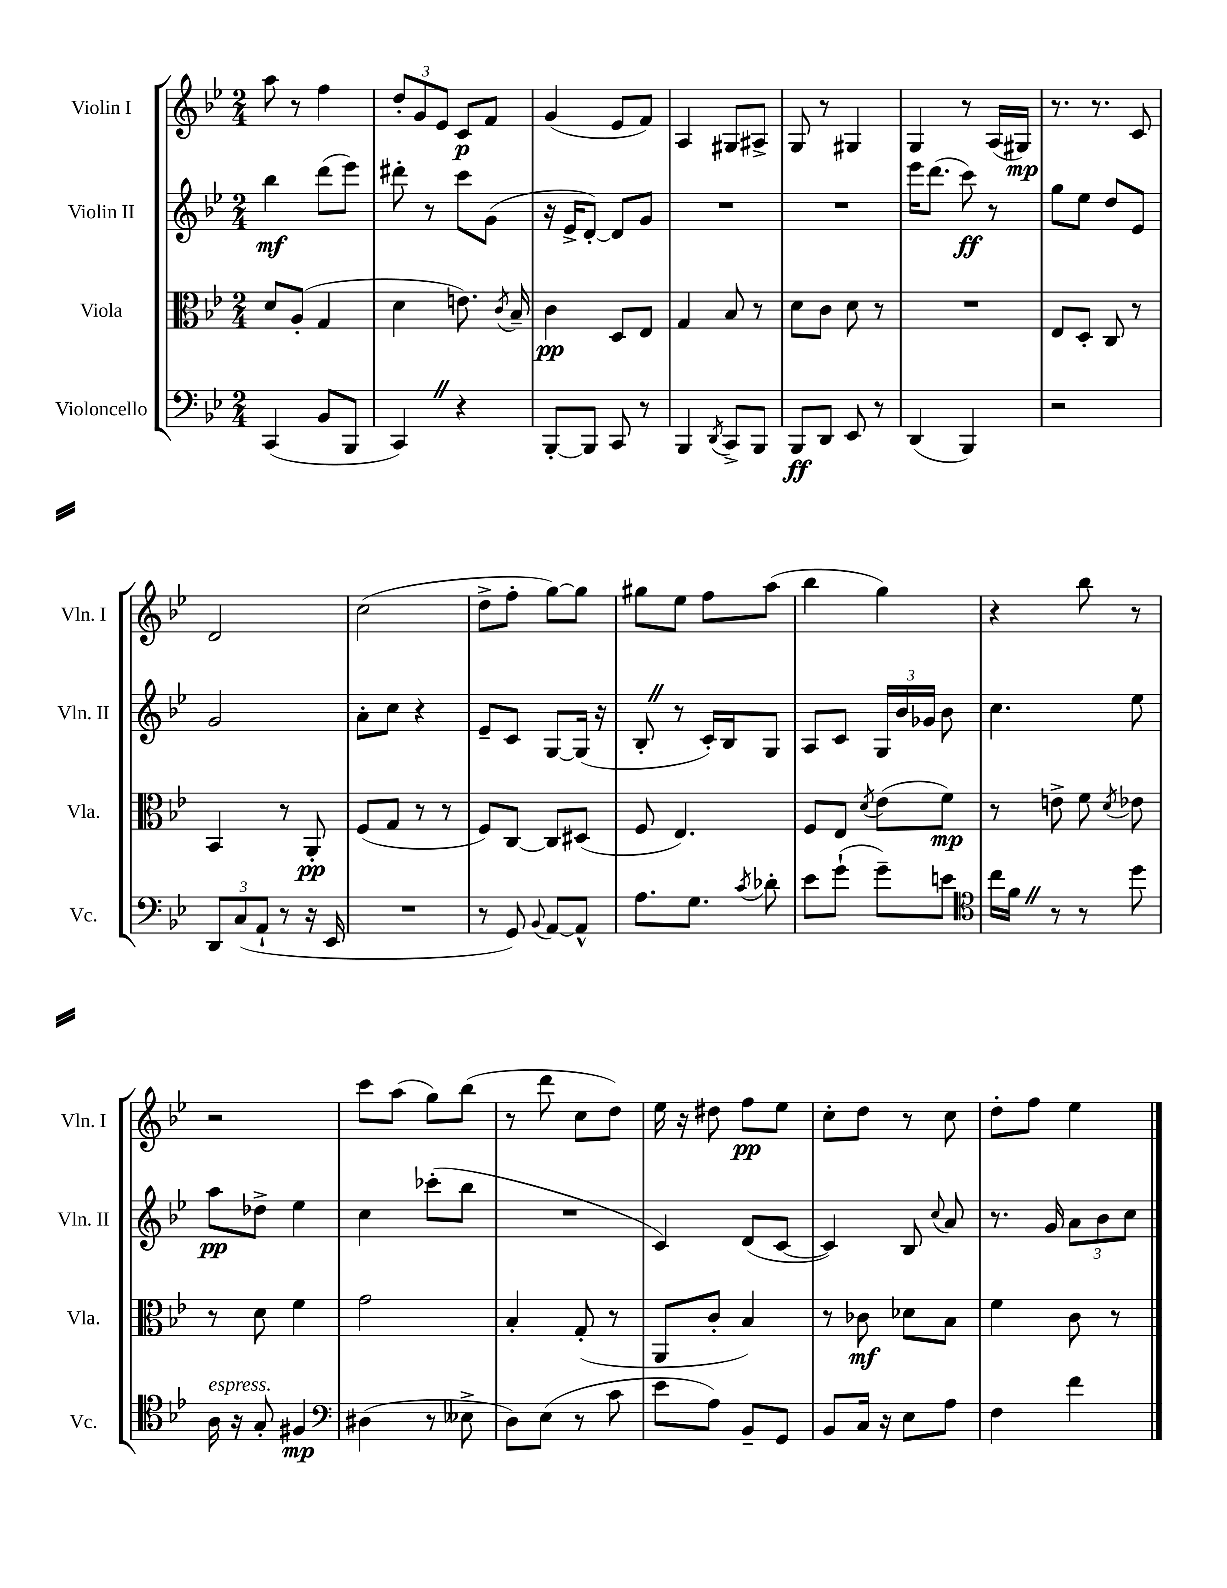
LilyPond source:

<<
\new StaffGroup <<
\new Staff = "s0" \with { instrumentName = "Violin I" shortInstrumentName = "Vln. I" } {
    \clef treble \key bes \major \numericTimeSignature \time 2/4
    \autoBeamOff a''8 r8 f''4 |
    \tuplet 3/2 { d''8[-. g'8 ees'8] } c'8[\p f'8] |
    g'4( ees'8[ f'8]) |
    a4 gis8[ ais8]-> |
    g8 r8 gis4 |
    g4 r8 a16[( gis16]\mp) |
    r8. r8. c'8 |
    d'2 |
    c''2( |
    d''8[-> f''8]-. g''8[~) g''8] |
    gis''8[ ees''8] f''8[ a''8]( |
    bes''4 g''4) |
    r4 bes''8 r8 |
    r2 |
    c'''8[ a''8]( g''8[) bes''8]( |
    r8 d'''8 c''8[ d''8]) |
    ees''16 r16 dis''8 f''8[\pp ees''8] |
    c''8[-. d''8] r8 c''8 |
    d''8[-. f''8] ees''4 \bar "|." |
}
\new Staff = "s1" \with { instrumentName = "Violin II" shortInstrumentName = "Vln. II" } {
    \clef treble \key bes \major \numericTimeSignature \time 2/4
    \autoBeamOff bes''4\mf d'''8[( ees'''8]) |
    dis'''8-. r8 c'''8[ g'8]( |
    r16 ees'16[-> d'8]~-.) d'8[ g'8] |
    R2 |
    R2 |
    ees'''16[ d'''8.]( c'''8\ff) r8 |
    g''8[ ees''8] d''8[ ees'8] |
    g'2 |
    a'8[-. c''8] r4 |
    ees'8[-- c'8] g8[~ g16]( r16 |
    bes8-. \once \override BreathingSign.text = \markup { \musicglyph "scripts.caesura.straight" } \breathe r8 c'16[-.) bes16 g8] |
    a8[ c'8] \tuplet 3/2 { g16[ bes'16 ges'16] } bes'8 |
    c''4. ees''8 |
    a''8[\pp des''8]-> ees''4 |
    c''4 ces'''8[-.( bes''8] |
    R2 |
    c'4) d'8[( c'8]~ |
    c'4) bes8 \appoggiatura { c''8 } a'8 |
    r8. g'16 \tuplet 3/2 { a'8[ bes'8 c''8] } \bar "|." |
}
\new Staff = "s2" \with { instrumentName = "Viola" shortInstrumentName = "Vla." } {
    \clef alto \key bes \major \numericTimeSignature \time 2/4
    \autoBeamOff d'8[ a8]-.( g4 |
    d'4 e'8.) \acciaccatura { c'8 } bes16-- |
    c'4\pp d8[ ees8] |
    g4 bes8 r8 |
    d'8[ c'8] d'8 r8 |
    R2 |
    ees8[ d8]-. c8 r8 |
    bes,4 r8 a,8-.\pp |
    f8[( g8] r8 r8 |
    f8[) c8]~ c8[ dis8]( |
    f8 ees4.) |
    f8[ ees8] \acciaccatura { d'8 } ees'8[( f'8]\mp) |
    r8 e'8-> f'8 \acciaccatura { d'8 } ees'8 |
    r8 d'8 f'4 |
    g'2 |
    bes4-. g8-.( r8 |
    a,8[ c'8]-. bes4) |
    r8 ces'8\mf des'8[ bes8] |
    f'4 c'8 r8 \bar "|." |
}
\new Staff = "s3" \with { instrumentName = "Violoncello" shortInstrumentName = "Vc." } {
    \clef bass \key bes \major \numericTimeSignature \time 2/4
    \autoBeamOff c,4( bes,8[ bes,,8] |
    c,4) \once \override BreathingSign.text = \markup { \musicglyph "scripts.caesura.straight" } \breathe r4 |
    bes,,8[~-. bes,,8] c,8 r8 |
    bes,,4 \acciaccatura { d,8 } c,8[-> bes,,8] |
    bes,,8[\ff d,8] ees,8 r8 |
    d,4( bes,,4) |
    r2 |
    \tuplet 3/2 { d,8[ c8( a,8]-! } r8 r16 ees,16 |
    R2 |
    r8 g,8) \appoggiatura { bes,8 } a,8[~ a,8]-^ |
    a8.[ g8.] \acciaccatura { c'8 } des'8-. |
    ees'8[ g'8]-!( g'8[--) e'8] |
    \clef tenor c''16[ f'16] \once \override BreathingSign.text = \markup { \musicglyph "scripts.caesura.straight" } \breathe r8 r8 d''8 |
    a16^\markup { \italic "espress." } r16 g8-. fis4\mp |
    \clef bass dis4( r8 eeses8-> |
    d8[) ees8]( r8 c'8 |
    ees'8[ a8]) bes,8[-- g,8] |
    bes,8[ c16] r16 ees8[ a8] |
    f4 f'4 \bar "|." |
}
>>
>>
\layout { \context { \Score \remove "Bar_number_engraver" } }
